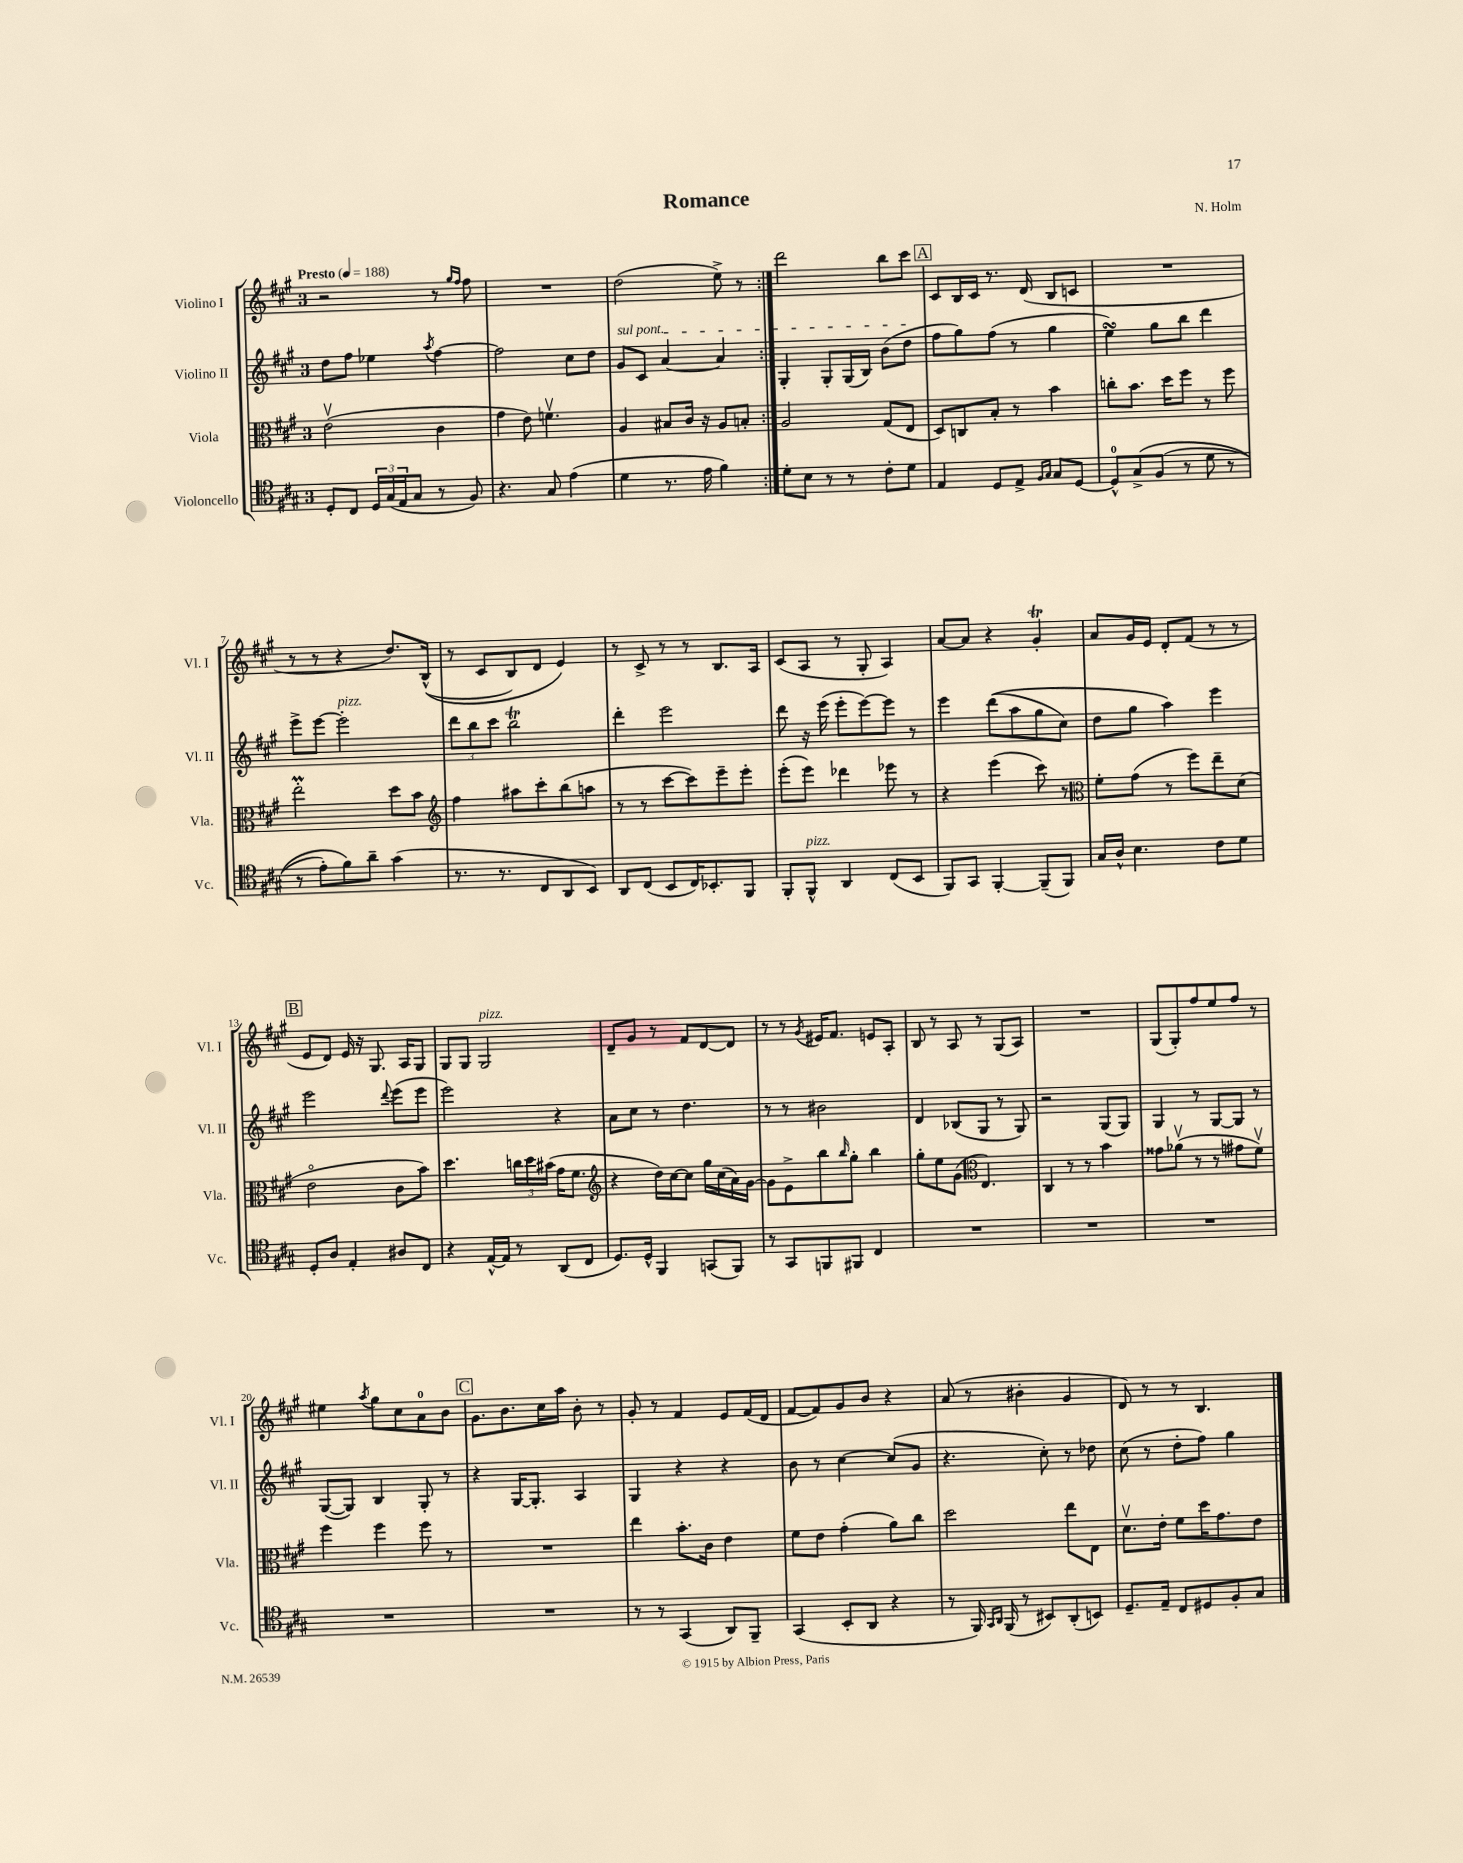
\header { title = "Romance" composer = "N. Holm" }
<<
\new StaffGroup <<
\new Staff = "s0" \with { instrumentName = "Violino I" shortInstrumentName = "Vl. I" } {
    \clef treble \key a \major \once \override Staff.TimeSignature.style = #'single-digit \time 3/4 \tempo "Presto" 4 = 188
    \repeat volta 2 { r2 r8 \grace { gis''16 fis''16 } fis''8 |
    R2. |
    d''2( e''8->) r8 | }
    d'''2 b''8 cis'''8 |
    \mark \markup { \box "A" } cis'8 b16 cis'16 r8. d'16( b8 c'8 |
    R2. |
    r8 r8 r4 d''8.) b16-^(\( |
    r8 cis'8 b8) d'8 e'4\) |
    r8 cis'8-> r8 r8 b8. a16 |
    cis'8( a8 r8 gis8-. a4) |
    a'8~ a'8 r4 gis'4-.\trill |
    a'8 gis'16 e'16 d'8-. fis'8( r8 r8 |
    \mark \markup { \box "B" } e'8 d'8) e'16 r16 gis8. a16 gis8 |
    gis8 gis8 gis2^\markup { \italic "pizz." } |
    d'8-- gis'8 r8 fis'8 d'8~ d'8 |
    r8 r8 \acciaccatura { gis'8 } eis'16 fis'8. e'8 a8-. |
    b8 r8 a8 r8 gis8( a8) |
    R2. |
    gis8( gis8-.) fis''8 e''8 fis''8 r8 |
    eis''4 \acciaccatura { a''8 } gis''8 cis''8 a'8-0 b'8 |
    \mark \markup { \box "C" } gis'8. b'8. cis''16 a''16 b'8-. r8 |
    gis'8-. r8 fis'4 e'8 fis'16( d'16 |
    fis'8~ fis'8) gis'8 b'8 r4 |
    a'8( r8 bis'4-. gis'4 |
    d'8) r8 r8 b4. \bar "|." |
}
\new Staff = "s1" \with { instrumentName = "Violino II" shortInstrumentName = "Vl. II" } {
    \clef treble \key a \major \once \override Staff.TimeSignature.style = #'single-digit \time 3/4
    \repeat volta 2 { d''8 fis''8 ees''4 \acciaccatura { a''8 } fis''4~ |
    fis''2 cis''8 d''8 |
    \once \override TextSpanner.bound-details.left.text = \markup { \italic "sul pont." } gis'8\startTextSpan cis'8 a'4~ a'4 | }
    gis4-. gis8-. gis16( b16) b'8( d''8\stopTextSpan |
    \mark \markup { \box "A" } fis''8 gis''8) fis''8( r8 gis''4 |
    e''4\turn) gis''8 b''8 d'''4 |
    e'''8-> e'''8~ e'''2-.^\markup { \italic "pizz." } |
    \tuplet 3/2 { d'''8 b''8 cis'''8 } b''2\trill |
    d'''4-. e'''2 |
    d'''8 r16 e'''16( e'''8-. e'''8~) e'''8 r8 |
    e'''4 d'''8(\( a''8 gis''8 cis''8) |
    d''8 gis''8 a''4\) e'''4 |
    \mark \markup { \box "B" } e'''2 \appoggiatura { d'''8 } e'''8( e'''8 |
    e'''2) r4 |
    a'8 cis''8 r8 d''4. |
    r8 r8 bis'2 |
    d'4 bes8( gis8 r8 gis8) |
    r2 gis8( gis8) |
    gis4 r8 gis8~ gis8 r8 |
    gis8~( gis8) b4 gis8-. r8 |
    \mark \markup { \box "C" } r4 gis16~ gis8.-. a4 |
    gis4 r4 r4 |
    b'8 r8 cis''4~ cis''8( gis'8 |
    r4. cis''8-.) r8 des''8 |
    cis''8( r8 d''8-. fis''8) gis''4 \bar "|." |
}
\new Staff = "s2" \with { instrumentName = "Viola" shortInstrumentName = "Vla." } {
    \clef alto \key a \major \once \override Staff.TimeSignature.style = #'single-digit \time 3/4
    \repeat volta 2 { e'2\upbow( cis'4 |
    gis'4 e'8) f'4.\upbow |
    a4 bis8 cis'16 r16 a8 b8-. | }
    a2 gis8( e8 |
    \mark \markup { \box "A" } d8) c8 b8-. r8 b'4 |
    c''8-. b'8. d''16 fis''8 r8 fis''8 |
    e''2-.\prall d''8 b'8 |
    \clef treble fis''4 ais''8 cis'''8-. b''8( a''8 |
    r8 r8 cis'''8~ cis'''8) e'''8-- e'''8-. |
    e'''8-.( e'''8) des'''4 ees'''8 r8 |
    r4 e'''4( cis'''8) r8 |
    \clef alto fis'8-. gis'8( r8 fis''8) e''8-- d'8( |
    \mark \markup { \box "B" } e'2\flageolet cis'8 b'8) |
    d''4. \tuplet 3/2 { c''16 d''16 bis'16( } gis'16 fis'8. |
    \clef treble r4 d''16) cis''16~ cis''8 gis''16 cis''16( a'16) gis'16~ |
    gis'8 e'8-> b''8 \grace { b''16 } gis''8-. b''4 |
    gis''8-. e''8 gis'8( \clef alto e4.) |
    cis4 r8 r8 b'4 |
    gisis'8 aes'8\upbow( r8 r8 gis'8 fis'8\upbow) |
    fis''4 fis''4 fis''8 r8 |
    \mark \markup { \box "C" } R2. |
    e''4 b'8.-. cis'16 e'4 |
    fis'8 e'8 gis'4-.( a'8) cis''8 |
    d''2 e''8 e8 |
    d'8.\upbow e'16-. fis'8 d''16 gis'8. e'8 \bar "|." |
}
\new Staff = "s3" \with { instrumentName = "Violoncello" shortInstrumentName = "Vc." } {
    \clef tenor \key a \major \once \override Staff.TimeSignature.style = #'single-digit \time 3/4
    \repeat volta 2 { d8-. cis8 \tuplet 3/2 { d16 gis16( e16 } gis8 r8 fis8) |
    r4. gis8 e'4( |
    d'4 r8. e'16 fis'4) | }
    d'8-. b8 r8 r8 cis'8-. d'8 |
    \mark \markup { \box "A" } e4 d8 e8-> \grace { fis16 gis16 } gis8 d8~ |
    d8-0-^ gis8->\( fis8( r8 d'8 r8 |
    r8 e'8-.) fis'8\) a'8-- gis'4( |
    r8. r8. cis8 a,8 b,8) |
    a,8 cis8( b,8 cis16) bes,8.-. fis,8 |
    fis,8-. fis,8-^^\markup { \italic "pizz." } a,4 cis8( b,8 |
    fis,8) gis,8 fis,4~-. fis,8--( fis,8) |
    gis16 a16-^ b4. cis'8 d'8 |
    \mark \markup { \box "B" } d8-. a8 e4-. ais8 cis8 |
    r4 e16~-^ e16 r8 a,8( cis8 |
    d8.) d16-^ fis,4 g,8( fis,8) |
    r8 gis,8 f,8 fis,8 cis4 |
    R2. |
    R2. |
    R2. |
    R2. |
    \mark \markup { \box "C" } R2. |
    r8 r8 gis,4( a,8) fis,8-- |
    gis,4( b,8-. a,8 r4 |
    r8 fis,16) \grace { gis,16 a,16 } fis,16( r8 bis,8) a,8-.( b,8) |
    d8.-- e16-- cis8 dis8 fis8-. gis8 \bar "|." |
}
>>
>>
